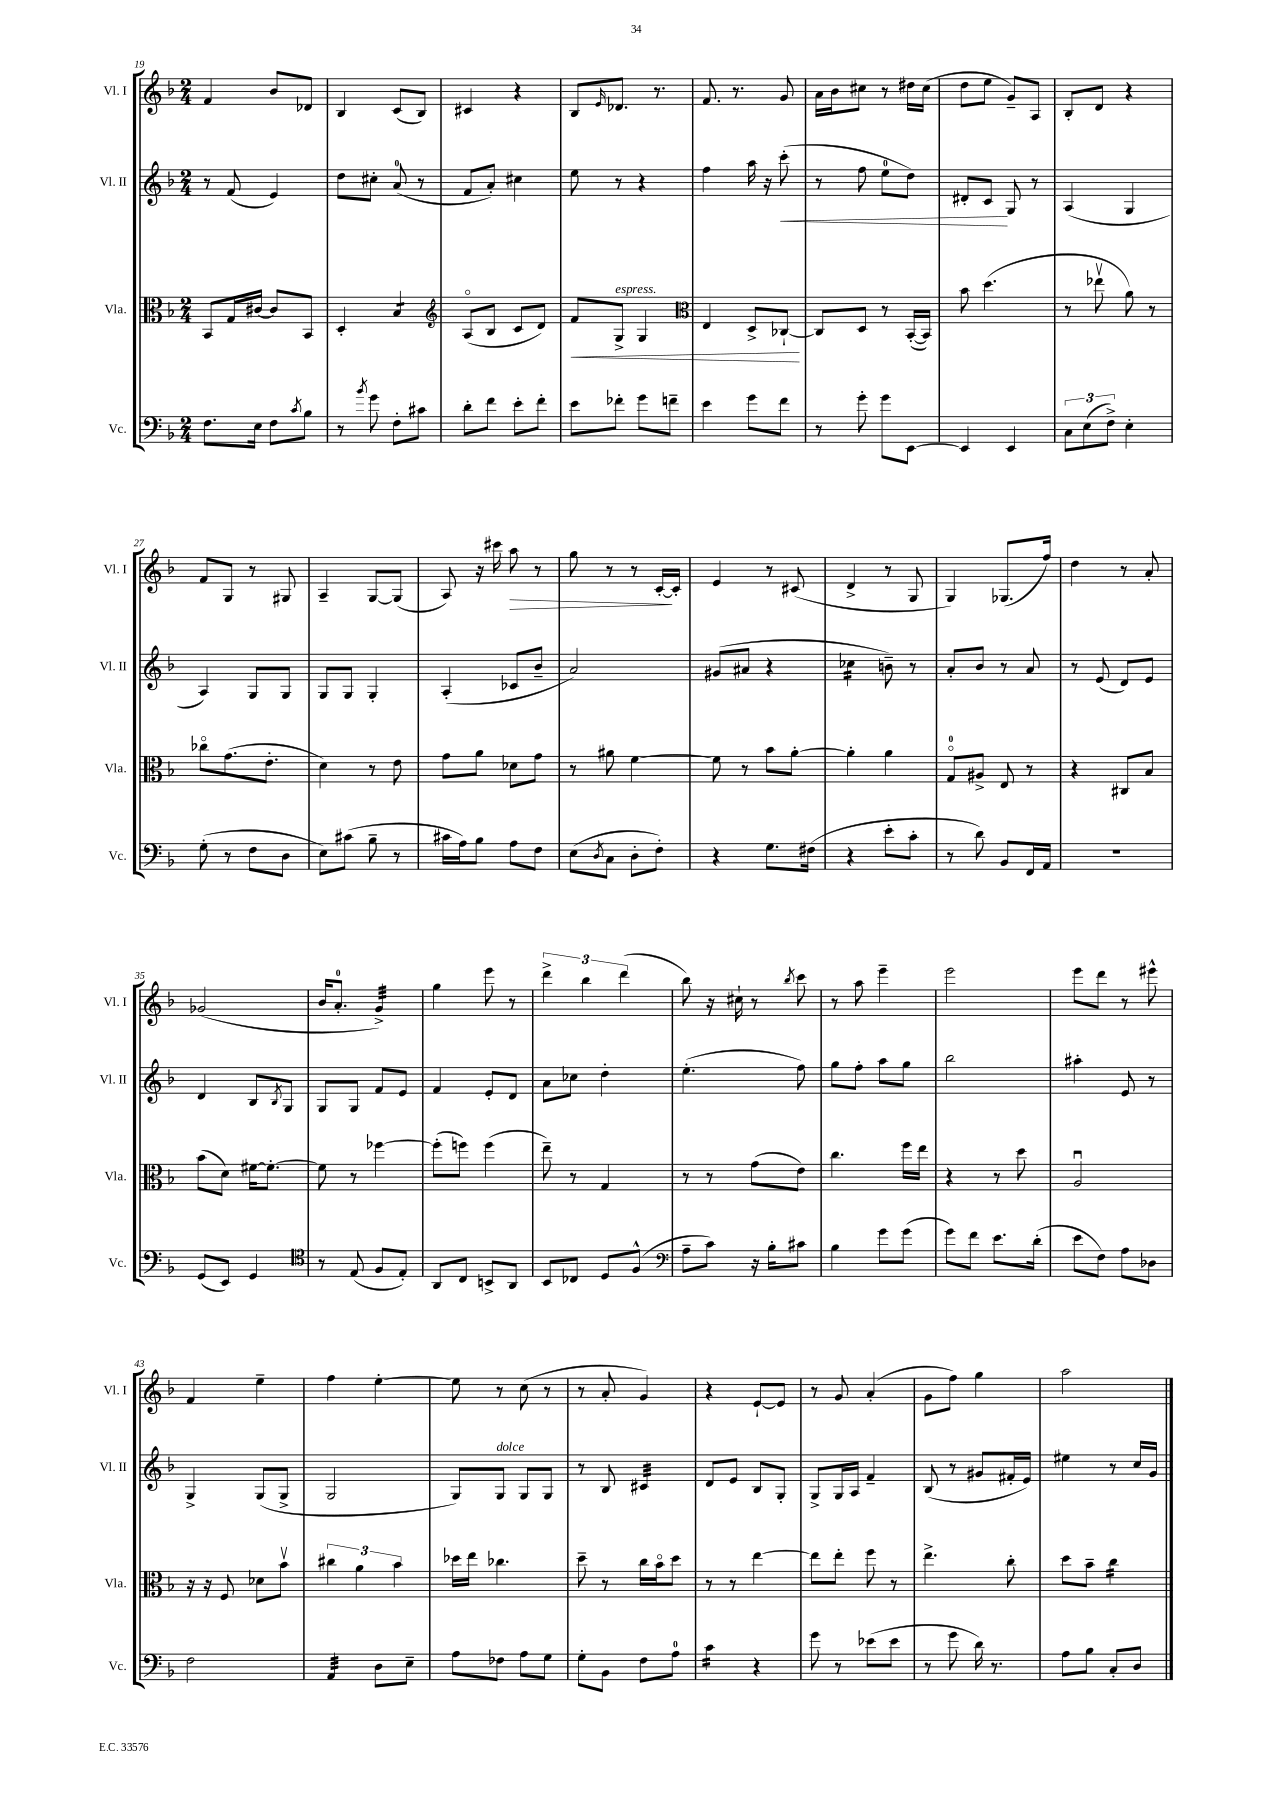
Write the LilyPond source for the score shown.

<<
\new StaffGroup <<
\new Staff = "s0" \with { instrumentName = "Vl. I" shortInstrumentName = "Vl. I" } {
    \clef treble \key f \major \numericTimeSignature \time 2/4
    f'4 bes'8 des'8 |
    bes4 c'8( bes8) |
    cis'4 r4 |
    bes8 \grace { e'16 } des'8. r8. |
    f'8. r8. g'8 |
    a'16 bes'16 cis''8 r8 dis''16 cis''16( |
    d''8 e''8 g'8--) a8 |
    bes8-. d'8 r4 |
    f'8 g8 r8 gis8 |
    a4-- g8~ g8( |
    a8) r16 cis'''16 a''8\> r8 |
    g''8 r8 r8 c'16~-.\! c'16-. |
    e'4 r8 cis'8( |
    d'4-> r8 g8 |
    g4) ges8.( f''16) |
    d''4 r8 a'8-. |
    ges'2( |
    bes'16 a'8.-0-. g'4:32->) |
    g''4 e'''8 r8 |
    \tuplet 3/2 { d'''4-> bes''4 d'''4( } |
    bes''8) r16 cis''16-! r8 \acciaccatura { bes''8 } c'''8 |
    r8 a''8 e'''4-- |
    e'''2 |
    e'''8 d'''8 r8 eis'''8-^ |
    f'4 e''4-- |
    f''4 e''4~-. |
    e''8 r8 c''8( r8 |
    r8 a'8-. g'4) |
    r4 e'8~-! e'8 |
    r8 g'8 a'4-.( |
    g'8 f''8) g''4 |
    a''2 \bar "|." |
}
\new Staff = "s1" \with { instrumentName = "Vl. II" shortInstrumentName = "Vl. II" } {
    \clef treble \key f \major \numericTimeSignature \time 2/4
    r8 f'8( e'4) |
    d''8 cis''8-. a'8-0( r8 |
    f'8 a'8-.) cis''4 |
    e''8 r8 r4 |
    f''4 a''16 r16 c'''8-.\<( |
    r8 f''8 e''8-0 d''8) |
    dis'8-. c'8\! g8 r8 |
    a4( g4 |
    a4) g8 g8 |
    g8 g8 g4-. |
    a4-.( ces'8 bes'8-- |
    a'2) |
    gis'8( ais'8 r4 |
    ces''4:16 b'8--) r8 |
    a'8-. bes'8 r8 a'8 |
    r8 e'8( d'8) e'8 |
    d'4 bes8 \acciaccatura { bes8 } g8 |
    g8 g8 f'8 e'8 |
    f'4 e'8-. d'8 |
    a'8 ces''8 d''4-. |
    e''4.-.( f''8) |
    g''8 f''8-. a''8 g''8 |
    bes''2 |
    ais''4-. e'8 r8 |
    g4-> g8( g8-> |
    g2 |
    g8) g8^\markup { \italic "dolce" } g8 g8 |
    r8 bes8 cis'4:32 |
    d'8 e'8 bes8 g8-. |
    g8-> g16 a16 f'4-- |
    bes8( r8 gis'8 fis'16-. e'16) |
    eis''4 r8 c''16 g'16 \bar "|." |
}
\new Staff = "s2" \with { instrumentName = "Vla." shortInstrumentName = "Vla." } {
    \clef alto \key f \major \numericTimeSignature \time 2/4
    bes,8 g16 cis'16~ cis'8 bes,8 |
    d4-. \clef treble bes4:8 |
    a8\flageolet( bes8 c'8 d'8) |
    f'8\< g8->^\markup { \italic "espress." } g4 |
    \clef alto e4 d8-> ces8~-!\! |
    ces8 d8 r8 bes,16~-.( bes,16) |
    bes'8 d''4.( |
    r8 ees''8\upbow a'8) r8 |
    ces''8\flageolet g'8.( e'8.-. |
    d'4) r8 e'8 |
    g'8 a'8 des'8 g'8 |
    r8 ais'8 f'4~ |
    f'8 r8 bes'8 a'8~-. |
    a'4-. a'4 |
    g8-0\flageolet ais8-> e8 r8 |
    r4 cis8 bes8 |
    bes'8( d'8) fis'16~ fis'8.~-. |
    fis'8 r8 fes''4~ |
    fes''8-.( f''8) f''4( |
    e''8--) r8 g4 |
    r8 r8 g'8( e'8) |
    c''4. f''16 e''16 |
    r4 r8 d''8 |
    a2\downbow |
    r16 r16 f8 des'8 bes'8\upbow |
    \tuplet 3/2 { cis''4 a'4 bes'4 } |
    des''16 e''16 ces''4. |
    d''8-- r8 c''16 bes'16\flageolet d''8 |
    r8 r8 e''4~ |
    e''8 e''8-. f''8 r8 |
    e''4.-> c''8-. |
    d''8 bes'8-- c''4:16 \bar "|." |
}
\new Staff = "s3" \with { instrumentName = "Vc." shortInstrumentName = "Vc." } {
    \clef bass \key f \major \numericTimeSignature \time 2/4
    f8. e16 f8 \acciaccatura { c'8 } bes8 |
    r8 \acciaccatura { bes'8 } g'8 f8-. cis'8 |
    d'8-. f'8 e'8-. f'8-. |
    e'8 fes'8-. g'8 f'8-- |
    e'4 g'8 f'8 |
    r8 g'8-. g'8 e,8~ |
    e,4 e,4 |
    \tuplet 3/2 { c8 e8( f8->) } e4-. |
    g8-.( r8 f8 d8 |
    e8) cis'8( bes8-- r8 |
    cis'16 a16) bes8 a8 f8 |
    e8( \acciaccatura { d8 } c8 d8-. f8-.) |
    r4 g8. fis16( |
    r4 e'8-. c'8-. |
    r8 d'8) bes,8 f,16 a,16 |
    R2 |
    g,8( e,8) g,4 |
    \clef tenor r8 e8( f8 e8-.) |
    a,8 c8 b,8-> a,8 |
    bes,8 ces8 d8 f8-^( |
    \clef bass a8-- c'8) r16 bes16-. cis'8 |
    bes4 g'8 g'8( |
    g'8) f'8 e'8. d'16-.( |
    e'8 f8) a8 des8 |
    f2 |
    a,4:32 d8 e8-- |
    a8 fes8 a8 g8 |
    g8-. bes,8 f8 a8-0 |
    c'4:16 r4 |
    g'8 r8 ees'8( ees'8 |
    r8 g'8 d'16) r8. |
    a8 bes8 c8-. d8 \bar "|." |
}
>>
>>
\layout { \context { \Score currentBarNumber = #19 } }
